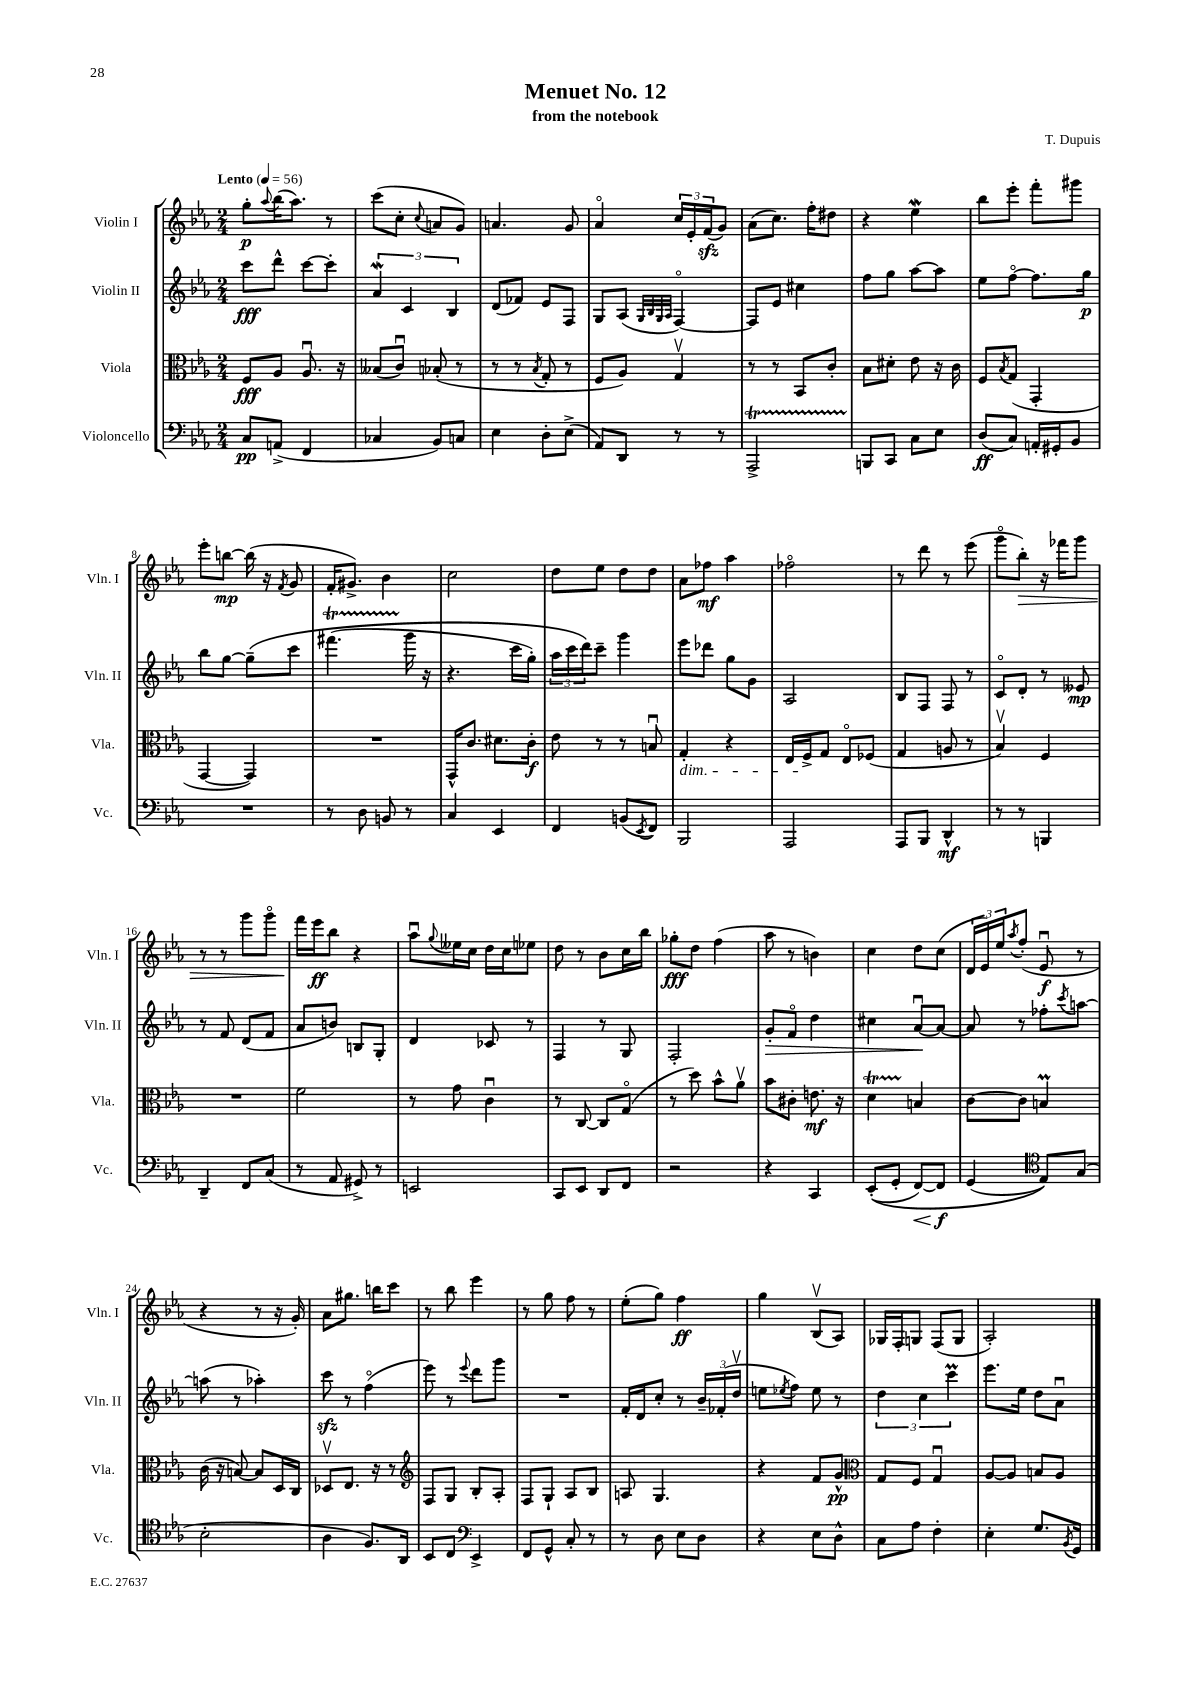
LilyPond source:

\header { title = "Menuet No. 12" composer = "T. Dupuis" subtitle = "from the notebook" }
<<
\new StaffGroup <<
\new Staff = "s0" \with { instrumentName = "Violin I" shortInstrumentName = "Vln. I" } {
    \clef treble \key ees \major \numericTimeSignature \time 2/4 \tempo "Lento" 4 = 56
    g''8-.\p \appoggiatura { aes''8 } bes''16( aes''8.) r8 |
    c'''8( c''8-. \appoggiatura { c''8 } a'8 g'8) |
    a'4. g'8 |
    aes'4\flageolet \tuplet 3/2 { c''16 ees'16-. f'16\sfz( } g'8) |
    aes'8( c''8.) f''16-. dis''8 |
    r4 ees''4\mordent |
    bes''8 ees'''8-. f'''8-. gis'''8 |
    ees'''8-. b''8~\mp b''16( r16 \acciaccatura { f'8 } g'8 |
    f'16-. gis'8.->) bes'4 |
    c''2 |
    d''8 ees''8 d''8 d''8 |
    aes'8 fes''8\mf aes''4 |
    fes''2\flageolet |
    r8 d'''8 r8 ees'''8( |
    g'''8\flageolet bes''8-.\>) r16 fes'''16 g'''8 |
    r8 r8 g'''8 g'''8\flageolet |
    f'''16\! ees'''16\ff bes''8 r4 |
    aes''8\downbow \appoggiatura { g''8 } eeses''16 c''16 d''16 c''16 ees''8 |
    d''8 r8 bes'8 c''16 bes''16 |
    ges''8-.\fff d''8 f''4( |
    aes''8 r8 b'4) |
    c''4 d''8 c''8( |
    \tuplet 3/2 { d'16 ees'16) ees''16 } \acciaccatura { aes''8 } f''8-.( ees'8\downbow\f r8 |
    r4 r8 r16 g'16-.) |
    aes'8 gis''8. b''16 c'''8 |
    r8 bes''8 ees'''4 |
    r8 g''8 f''8 r8 |
    ees''8-.( g''8) f''4\ff |
    g''4 bes8\upbow( aes8) |
    ges16 f16-. g8 f8( g8 |
    aes2-.) \bar "|." |
}
\new Staff = "s1" \with { instrumentName = "Violin II" shortInstrumentName = "Vln. II" } {
    \clef treble \key ees \major \numericTimeSignature \time 2/4
    c'''8\fff d'''8-^ c'''8~ c'''8-. |
    \tuplet 3/2 { aes'4\mordent c'4 bes4 } |
    d'8( fes'8) ees'8 f8 |
    g8 aes8( \grace { g32 bes32 g32 aes32 } f4~\flageolet) |
    f8 ees'8 cis''4 |
    f''8 g''8 aes''8~ aes''8 |
    ees''8 f''8~\flageolet f''8. g''16\p |
    bes''8 g''8~ g''8--\( c'''8 |
    fis'''4.\startTrillSpan( g'''16\stopTrillSpan r16 |
    r4. c'''16 g''16-.) |
    \tuplet 3/2 { aes''16 c'''16 d'''16\) } c'''8-- g'''4 |
    ees'''8 des'''8 g''8 g'8 |
    aes2 |
    bes8 f8 f8 r8 |
    c'8\flageolet d'8-. r8 eeses'8\mp |
    r8 f'8 d'8( f'8 |
    aes'8 b'8) b8 g8-. |
    d'4 ces'8 r8 |
    f4 r8 g8 |
    f2-. |
    g'8-.\> f'8\flageolet d''4 |
    cis''4 aes'8~\downbow\! aes'8~ |
    aes'8 r8 fes''8-. \acciaccatura { c'''8 } a''8~ |
    a''8( r8 aes''4-.) |
    c'''8\sfz r8 f''4\flageolet( |
    ees'''8) r8 \appoggiatura { ees'''8 } d'''8 g'''8 |
    R2 |
    f'16-. d'16 c''8-. r8 \tuplet 3/2 { bes'16-- fes'16-.( d''16\upbow } |
    e''8 \acciaccatura { ees''8 } f''8) ees''8 r8 |
    \tuplet 3/2 { d''4 c''4 c'''4\prall } |
    ees'''8. ees''16 d''8 aes'8\downbow \bar "|." |
}
\new Staff = "s2" \with { instrumentName = "Viola" shortInstrumentName = "Vla." } {
    \clef alto \key ees \major \numericTimeSignature \time 2/4
    f8\fff aes8 aes8.\downbow r16 |
    beses8( c'8\downbow) bes8-.( r8 |
    r8 r8 \acciaccatura { bes8 } g8-. r8 |
    f8 aes8) g4\upbow |
    r8 r8 bes,8 c'8-. |
    bes8 dis'8-. ees'8 r16 c'16 |
    f8 \acciaccatura { bes8 } g8( g,4-. |
    g,4~ g,4) |
    R2 |
    g,16-^ c'8. dis'8. c'16-.\f |
    ees'8 r8 r8 b8\downbow |
    g4-.\dim r4 |
    ees16 f16->\! g8 ees8\flageolet fes8( |
    g4 a8 r8 |
    bes4\upbow) f4 |
    R2 |
    f'2 |
    r8 g'8 c'4\downbow |
    r8 c8~ c8 g8\flageolet( |
    r8 d''8) bes'8-^ aes'8\upbow |
    bes'8 cis'8-. e'8.\mf r16 |
    d'4\startTrillSpan b4\stopTrillSpan |
    c'8~ c'8 b4\prall |
    c'16( r16 b8~) b8 d16 c16 |
    des8\upbow ees8. r16 r8 |
    \clef treble f8 g8 bes8-. aes8-. |
    f8 g8-! aes8 bes8 |
    a8 g4. |
    r4 f'8 g'8-^\pp |
    \clef alto g8 f8 g4\downbow |
    aes8~ aes8 b8 aes8 \bar "|." |
}
\new Staff = "s3" \with { instrumentName = "Violoncello" shortInstrumentName = "Vc." } {
    \clef bass \key ees \major \numericTimeSignature \time 2/4
    c8\pp a,8->( f,4 |
    ces4 bes,8) c8 |
    ees4 d8-. ees8->( |
    aes,8) d,8 r8 r8 |
    aes,,2->\startTrillSpan |
    b,,8\stopTrillSpan c,8 c8 ees8 |
    d8\ff( c8) a,16-. gis,16-. bes,8 |
    R2 |
    r8 d8 b,8 r8 |
    c4 ees,4 |
    f,4 b,8( \acciaccatura { ees,8 } f,8) |
    bes,,2 |
    aes,,2 |
    aes,,8 bes,,8 d,4-^\mf |
    r8 r8 b,,4 |
    d,4-- f,8 c8( |
    r8 aes,8 gis,8->) r8 |
    e,2 |
    c,8 ees,8 d,8 f,8 |
    r2 |
    r4 c,4 |
    ees,8-.(\( g,8-. f,8~\<) f,8\f\! |
    g,4( \clef tenor ees8)\) g8( |
    bes2-. |
    aes4 f8.) aes,16 |
    bes,8 c8 \clef bass ees,4-> |
    f,8 g,8-^ c8-. r8 |
    r8 d8 ees8 d8 |
    r4 ees8 d8-^ |
    c8 aes8 f4-. |
    ees4-. g8. \acciaccatura { bes,8 } g,16 \bar "|." |
}
>>
>>
